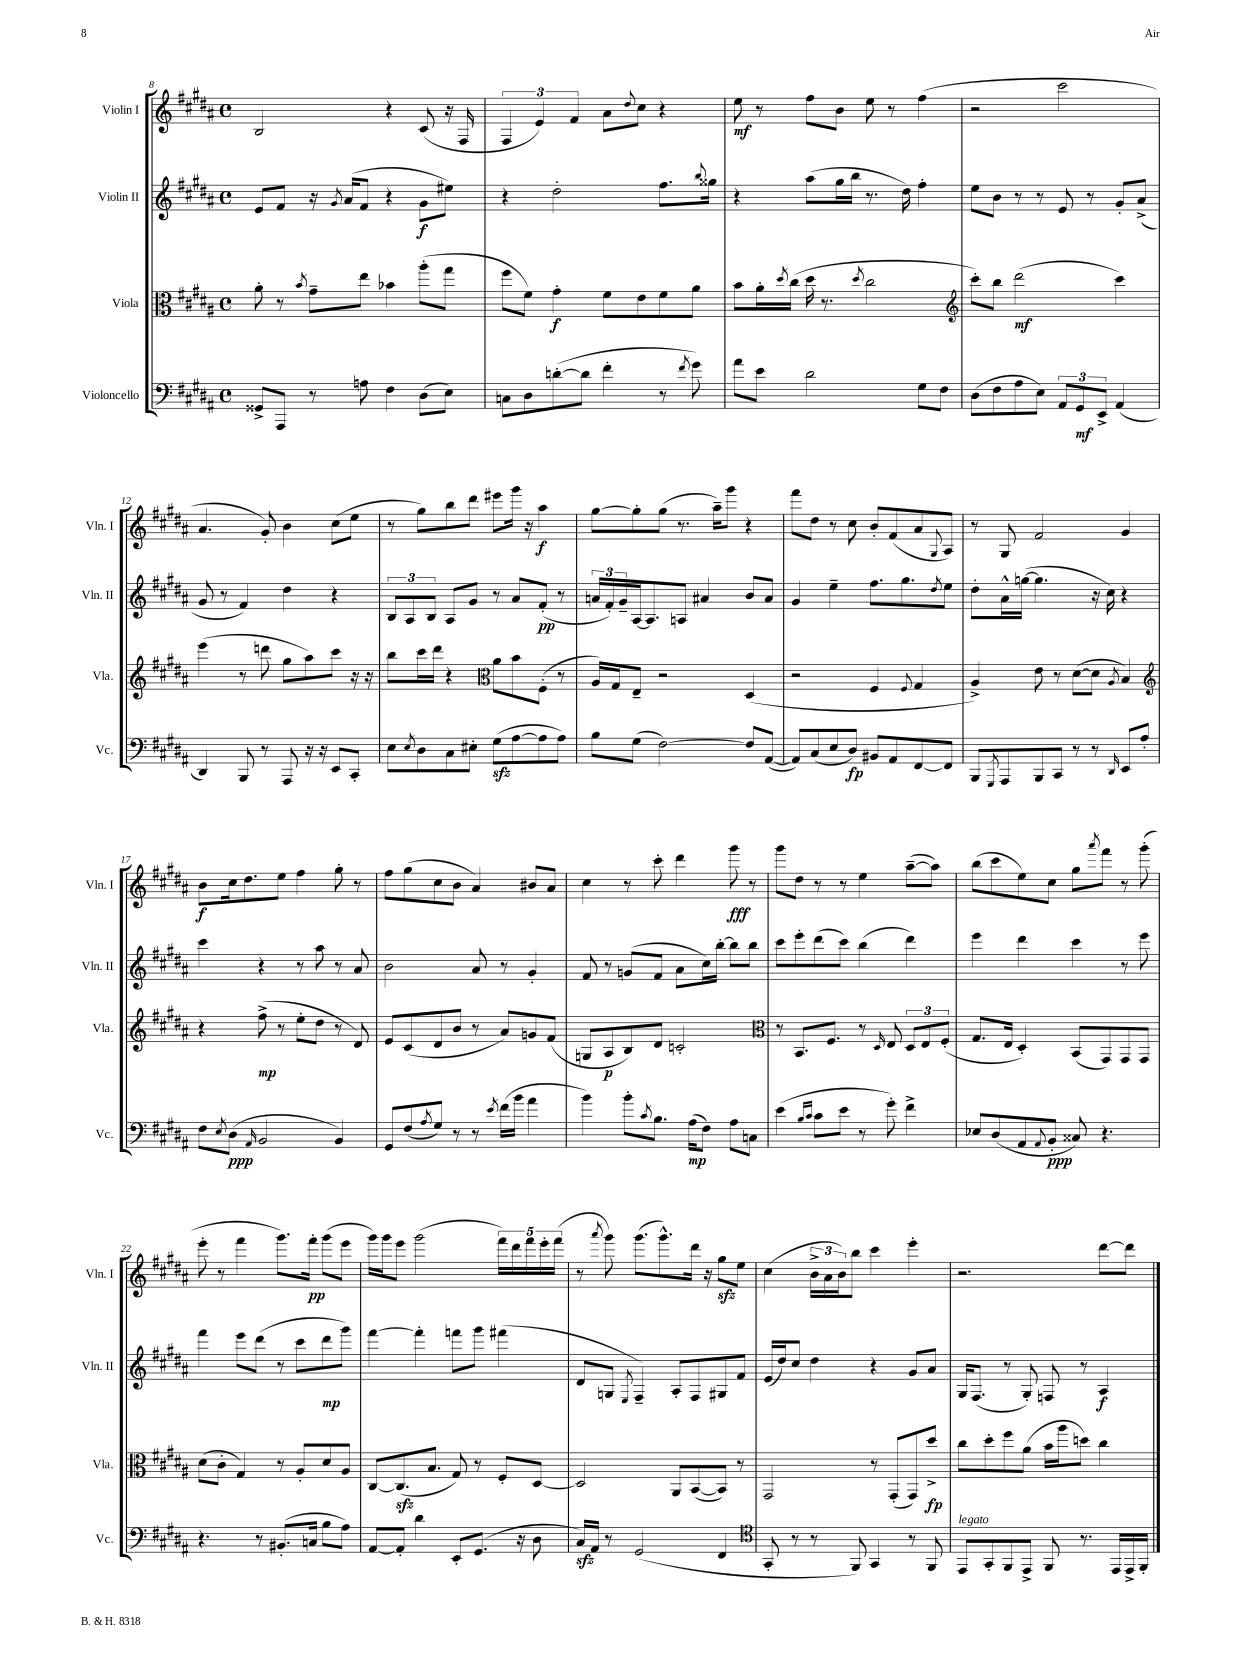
<<
\new StaffGroup <<
\new Staff = "s0" \with { instrumentName = "Violin I" shortInstrumentName = "Vln. I" } {
    \clef treble \key b \major \defaultTimeSignature \time 4/4
    b2 r4 cis'8( r16 fis16 |
    \tuplet 3/2 { fis4 e'4) fis'4 } ais'8 \appoggiatura { dis''8 } cis''8 r4 |
    e''8\mf r8 fis''8 b'8 e''8 r8 fis''4( |
    r2 cis'''2 |
    ais'4. gis'8-.) b'4 cis''8( e''8 |
    r8 gis''8) b''8 dis'''8 eis'''8 gis'''16 r16 ais''4\f |
    gis''8~ gis''8-. gis''8( r8. ais''16--) gis'''8 r4 |
    fis'''8 dis''8 r8 cis''8 b'8-. fis'8( ais'8 \appoggiatura { gis8 } ais8) |
    r8 gis8 fis'2 gis'4 |
    b'8\f cis''16 dis''8. e''8 fis''4 gis''8-. r8 |
    fis''8 gis''8( cis''8 b'8 ais'4) bis'8 ais'8 |
    cis''4 r8 cis'''8-. dis'''4 gis'''8\fff r8 |
    gis'''8 dis''8 r8 r8 e''4 ais''8~--( ais''8) |
    b''8( cis'''8 e''8) cis''8 gis''8 \acciaccatura { ais'''8 } fis'''8 r8 gis'''8-.( |
    e'''8-. r8 fis'''4 gis'''8.) fis'''16-.\pp gis'''8( e'''8 |
    gis'''16) gis'''16 e'''8 gis'''2( \tuplet 5/4 { fis'''16) dis'''16 fis'''16 e'''16-. fis'''16( } |
    r8 \acciaccatura { ais'''8 } gis'''8) gis'''8.( gis'''8.-^) dis'''16 r16 gis''8\sfz e''8 |
    cis''4( \tuplet 3/2 { b'16-> ais'16 b'16) } b''8 cis'''4 e'''4-. |
    r2. dis'''8~ dis'''8 \bar "|." |
}
\new Staff = "s1" \with { instrumentName = "Violin II" shortInstrumentName = "Vln. II" } {
    \clef treble \key b \major \defaultTimeSignature \time 4/4
    e'8 fis'8 r16 \acciaccatura { gis'8 } ais'16( fis'8 r4 gis'8\f eis''8) |
    r4 dis''2-. fis''8. \appoggiatura { b''8 } gisis''16 |
    r4 ais''8( gis''16 b''16 r8. dis''16) fis''4-. |
    e''8 b'8 r8 r8 e'8 r8 gis'8-. ais'8->( |
    gis'8 r8 fis'4) dis''4 r4 |
    \tuplet 3/2 { b8 ais8 b8 } ais8 gis'8 r8 ais'8 fis'8-.\pp( r8 |
    \tuplet 3/2 { a'16 fis'16-.) gis'16-- } ais16~ ais8. a8 ais'4 b'8 ais'8 |
    gis'4 e''4-- fis''8. gis''8. \acciaccatura { dis''8 } e''8 |
    dis''8-. ais'16-^ g''16~( g''4. r16 cis''16) r4 |
    cis'''4 r4 r8 ais''8 r8 ais'8 |
    b'2 ais'8 r8 gis'4-. |
    fis'8 r8 g'8( fis'8 ais'8 cis''16) b''16~-. b''8 b''8 |
    cis'''8 e'''8-. dis'''8( cis'''8) b''4( dis'''4) |
    e'''4 dis'''4 cis'''4 r8 e'''8 |
    fis'''4 e'''8 dis'''8( r8 cis'''8 dis'''8\mp gis'''8) |
    fis'''4~ fis'''4-. f'''8 gis'''8 fis'''4( |
    dis'8 g8 \acciaccatura { e8 } fis4--) ais8-. fis8 gis8 fis'8 |
    e'16( dis''16) cis''8 dis''4 r4 gis'8 ais'8 |
    gis16 fis8.( r8 gis8-.) f8 r8 ais4\f \bar "|." |
}
\new Staff = "s2" \with { instrumentName = "Viola" shortInstrumentName = "Vla." } {
    \clef alto \key b \major \defaultTimeSignature \time 4/4
    ais'8-. r8 \acciaccatura { b'8 } gis'8-- e''8 bes'4 ais''8-.( gis''8 |
    fis''8 fis'8) gis'4-.\f fis'8 e'8 fis'8 ais'8 |
    b'8 ais'16-. \acciaccatura { dis''8 } cis''16( dis''16 r8. \acciaccatura { dis''8 } cis''2 |
    \clef treble cis'''8-.) b''8 dis'''2\mf( cis'''4) |
    e'''4( r8 d'''8 gis''8 ais''8) cis'''8 r16 r16 |
    b''8 cis'''16 dis'''16 r4 \clef alto ais'8 b'8 fis8-.( r8 |
    ais16) gis16 e8-- r2 dis4( |
    r2 fis4 \appoggiatura { fis8 } gis4 |
    ais4->) e'8 r8 dis'8~( dis'8 \acciaccatura { ais8 } b4) |
    \clef treble r4 fis''8->\mp( r8 e''8-. dis''8 r8 dis'8) |
    e'8 cis'8( dis'8 b'8 r8 ais'8) g'8 fis'8( |
    g8 ais8\p b8) dis'8 c'2-. |
    \clef alto r8 b,8. fis8. r8 \grace { dis16 } e8 \tuplet 3/2 { dis8 e8 fis8-.( } |
    gis8. e16 dis4-.) b,8( gis,8) gis,8 gis,8 |
    dis'8( cis'8-. gis4) r8 ais8-. dis'8 ais8 |
    cis8~ cis8.\sfz( b8. gis8) r8 fis8-. dis8~ |
    dis2 ais,8 b,8~( b,8) r8 |
    gis,2 r8 gis,8-.( gis,8) dis''8->\fp |
    cis''8 dis''8-. fis''8 ais'8( b'16 ais''16 d''8) cis''4 \bar "|." |
}
\new Staff = "s3" \with { instrumentName = "Violoncello" shortInstrumentName = "Vc." } {
    \clef bass \key b \major \defaultTimeSignature \time 4/4
    gisis,8-> ais,,8 r8 a8 fis4 dis8( e8) |
    c8 dis8 d'8~-.( d'8 fis'4-. r8 \acciaccatura { fis'8 } gis'8) |
    ais'8 e'8 dis'2 gis8 fis8 |
    dis8( fis8 ais8 e8) \tuplet 3/2 { ais,8 gis,8\mf e,8-> } ais,4( |
    dis,4) b,,8 r8 ais,,8 r16 r16 e,8 cis,8-. |
    e8 \acciaccatura { e8 } dis8 cis8 eis8-. gis8\sfz( ais8~ ais8 ais8) |
    b8 gis8( fis2~) fis8 ais,8~( |
    ais,8) cis8( e8 dis8\fp) bis,8 ais,8 fis,8~ fis,8 |
    b,,8 \acciaccatura { gis,,8 } ais,,8 b,,8 cis,8 r8 r8 \grace { dis,16 } e,8 ais8-. |
    fis8 \acciaccatura { e8 } dis8\ppp( \grace { ais,16 } b,2 b,4) |
    gis,8 fis8( \acciaccatura { ais8 } gis8) r8 r8 \acciaccatura { e'8 } fis'16( b'16 ais'4 |
    b'4) b'8-. \acciaccatura { cis'8 } b8. ais16\mp( fis8) ais8 c8 |
    e'4( \grace { b16 cis'16 } cis'8 e'8 r8 gis'8-.) fis'4-> |
    ees8 dis8( ais,8 \appoggiatura { ais,8 } b,8-.\ppp cisis8) r4. |
    r4. r8 bis,8.-.( c16 b8 ais8) |
    ais,8~ ais,8-. dis'4 e,8-. gis,8.( r16 dis8 |
    cis16\sfz) ais,16 r8 gis,2( fis,4 |
    \clef tenor gis,8-. r8 r8 fis,8) gis,4 r8 fis,8 |
    e,8^\markup { \italic "legato" } gis,8-. fis,8 e,8-> fis,8 r8. e,16 e,16-> fis,16-. \bar "|." |
}
>>
>>
\layout { \context { \Score currentBarNumber = #8 } }
